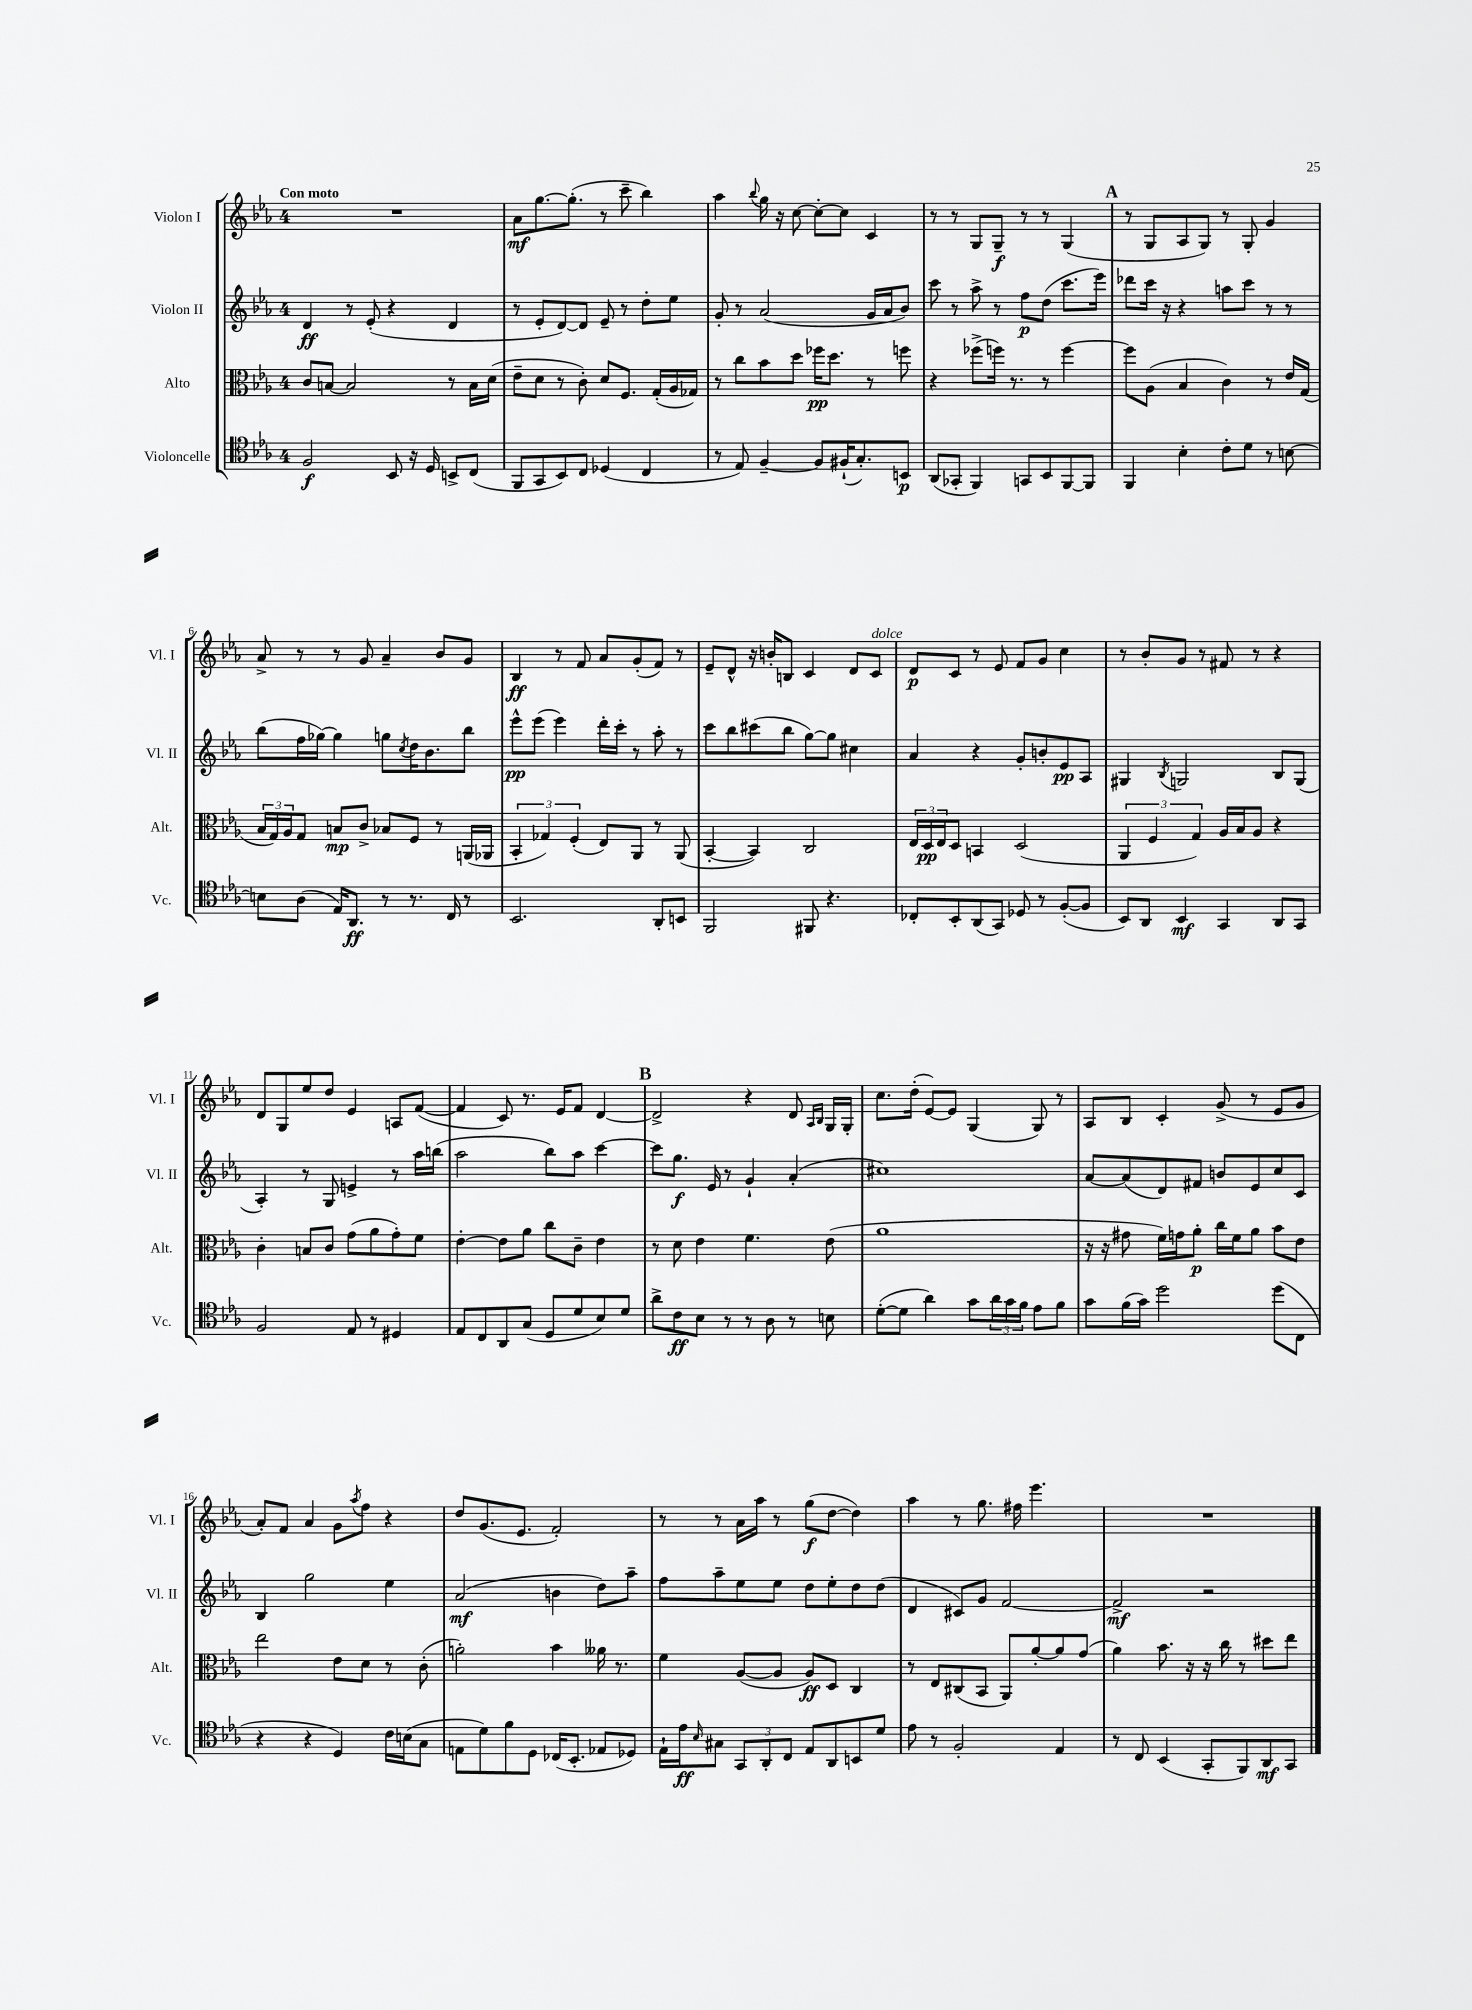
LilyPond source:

<<
\new StaffGroup <<
\new Staff = "s0" \with { instrumentName = "Violon I" shortInstrumentName = "Vl. I" } {
    \clef treble \key ees \major \once \override Staff.TimeSignature.style = #'single-digit \time 4/4 \tempo "Con moto"
    R1 |
    aes'8\mf g''8.~ g''8.-.( r8 c'''8-- bes''4) |
    aes''4 \appoggiatura { bes''8 } g''16 r16 c''8~ c''8~-. c''8 c'4 |
    r8 r8 g8 g8--\f r8 r8 g4( |
    \mark \markup { \bold "A" } r8 g8 aes8 g8) r8 g8-. g'4 |
    aes'8-> r8 r8 g'8 aes'4-- bes'8 g'8 |
    bes4\ff r8 f'8 aes'8 g'8-.( f'8) r8 |
    ees'8-- d'8-^ r16 b'16-. b8 c'4 d'8 c'8^\markup { \italic "dolce" } |
    d'8\p c'8 r8 ees'8 f'8 g'8 c''4 |
    r8 bes'8-. g'8 r8 fis'8 r8 r4 |
    d'8 g8 ees''8 d''8 ees'4 a8 f'8~( |
    f'4 c'8) r8. ees'16 f'8 d'4~ |
    \mark \markup { \bold "B" } d'2-> r4 d'8 \grace { aes16 bes16 } g16 g16-. |
    c''8. d''16-.( ees'8~) ees'8 g4( g8) r8 |
    aes8 bes8 c'4-. g'8->( r8 ees'8 g'8 |
    aes'8-.) f'8 aes'4 g'8 \acciaccatura { aes''8 } f''8 r4 |
    d''8 g'8.( ees'8. f'2-.) |
    r8 r8 aes'16 aes''16 r8 g''8\f( d''8~ d''4) |
    aes''4 r8 g''8. fis''16 ees'''4. |
    R1 \bar "|." |
}
\new Staff = "s1" \with { instrumentName = "Violon II" shortInstrumentName = "Vl. II" } {
    \clef treble \key ees \major \once \override Staff.TimeSignature.style = #'single-digit \time 4/4
    d'4\ff r8 ees'8-.( r4 d'4 |
    r8 ees'8-. d'8~) d'8 ees'8-- r8 d''8-. ees''8 |
    g'8-. r8 aes'2( g'16 aes'16 bes'8) |
    c'''8 r8 aes''8-> r8 f''8\p d''8( c'''8. ees'''16) |
    \mark \markup { \bold "A" } des'''8 c'''16 r16 r4 a''8 c'''8 r8 r8 |
    bes''8( f''16 ges''16~) ges''4 g''8 \acciaccatura { c''8 } d''16 bes'8. bes''8 |
    ees'''8-^\pp ees'''8( ees'''4) d'''16-. c'''16-. r8 aes''8-. r8 |
    c'''8 bes''8 cis'''8( bes''8 g''8~) g''8 cis''4 |
    aes'4 r4 g'8-. b'8-. ees'8\pp aes8 |
    gis4 \acciaccatura { bes8 } g2 bes8 g8( |
    aes4-.) r8 g8 e'4-> r8 aes''16 b''16( |
    aes''2 bes''8) aes''8 c'''4~ |
    \mark \markup { \bold "B" } c'''8 g''8.\f ees'16 r8 g'4-! aes'4-.( |
    cis''1) |
    aes'8~ aes'8( d'8) fis'8 b'8 ees'8 c''8 c'8 |
    bes4 g''2 ees''4 |
    aes'2\mf( b'4 d''8) aes''8-- |
    f''8 aes''8-- ees''8 ees''8 d''8 ees''8-. d''8 d''8( |
    d'4 cis'8) g'8 f'2~ |
    f'2->\mf r2 \bar "|." |
}
\new Staff = "s2" \with { instrumentName = "Alto" shortInstrumentName = "Alt." } {
    \clef alto \key ees \major \once \override Staff.TimeSignature.style = #'single-digit \time 4/4
    c'8 b8~ b2 r8 b16 d'16( |
    ees'8-- d'8 r8 c'8-.) d'8 f8. g16-.( aes16 ges16) |
    r8 c''8 bes'8 d''8 fes''16\pp d''8. r8 f''8 |
    r4 fes''8->( f''16) r8. r8 f''4~ |
    \mark \markup { \bold "A" } f''8 aes8( bes4 c'4) r8 ees'16 g16( |
    \tuplet 3/2 { bes16 g16) aes16 } g8 b8\mp c'8-> bes8 f8 r8 a,16( aes,16 |
    \tuplet 3/2 { bes,4-. ges4) f4-.( } ees8) aes,8 r8 aes,8( |
    bes,4~-. bes,4) c2 |
    \tuplet 3/2 { ees16 d16\pp ees16 } d8 b,4 d2( |
    \tuplet 3/2 { aes,4 f4 g4) } aes16 bes16 aes8 r4 |
    c'4-. b8 c'8 g'8( aes'8 g'8-.) f'8 |
    ees'4~-. ees'8 aes'8 c''8 c'8-- ees'4 |
    \mark \markup { \bold "B" } r8 d'8 ees'4 f'4. ees'8( |
    aes'1 |
    r16 r16 gis'8 f'16) g'16 aes'8-.\p c''16 f'16 aes'8 bes'8 ees'8 |
    ees''2 ees'8 d'8 r8 c'8-.( |
    a'2-.) bes'4 aeses'16 r8. |
    f'4 aes8~( aes8 aes8\ff) d8 c4 |
    r8 ees8 cis8( bes,8 aes,8) aes'8~-. aes'8 g'8( |
    aes'4) bes'8. r16 r16 c''16 r8 dis''8 ees''8 \bar "|." |
}
\new Staff = "s3" \with { instrumentName = "Violoncelle" shortInstrumentName = "Vc." } {
    \clef tenor \key ees \major \once \override Staff.TimeSignature.style = #'single-digit \time 4/4
    f2\f bes,8 r16 d16 b,8-> c8( |
    f,8 g,8 bes,8) c8 des4( c4 |
    r8 ees8) f4~-- f8 fis16-!( g8.-.) b,8\p |
    aes,8( ges,8-. f,4) g,8 bes,8 f,8~ f,8 |
    \mark \markup { \bold "A" } f,4 bes4-. c'8-. d'8 r8 b8~ |
    b8 aes8( ees16) aes,8.\ff r8 r8. c16 r8 |
    bes,2. aes,8-. b,8 |
    f,2 fis,8 r4. |
    ces8-. bes,8-. aes,8( g,8) des8 r8 f8~-.( f8 |
    bes,8) aes,8 bes,4\mf g,4 aes,8 g,8 |
    f2 ees8 r8 dis4 |
    ees8 c8 aes,8 g8( d8 d'8 bes8) d'8 |
    \mark \markup { \bold "B" } aes'8-> c'8\ff bes8 r8 r8 aes8 r8 b8 |
    d'8~-.( d'8 aes'4) g'8 \tuplet 3/2 { aes'16 g'16 f'16 } ees'8 f'8 |
    g'8 f'16( g'16) d''2 d''8( c8 |
    r4 r4 d4) c'16 b16( g8 |
    e8 d'8) f'8 d8 ces16( bes,8.-. ees8 des8) |
    ees16-! ees'16\ff \grace { bes16 } gis8 \tuplet 3/2 { g,8 aes,8-. c8 } ees8 aes,8 b,8 d'8 |
    ees'8 r8 f2-. ees4 |
    r8 c8 bes,4( g,8-. f,8) aes,8\mf g,8 \bar "|." |
}
>>
>>
